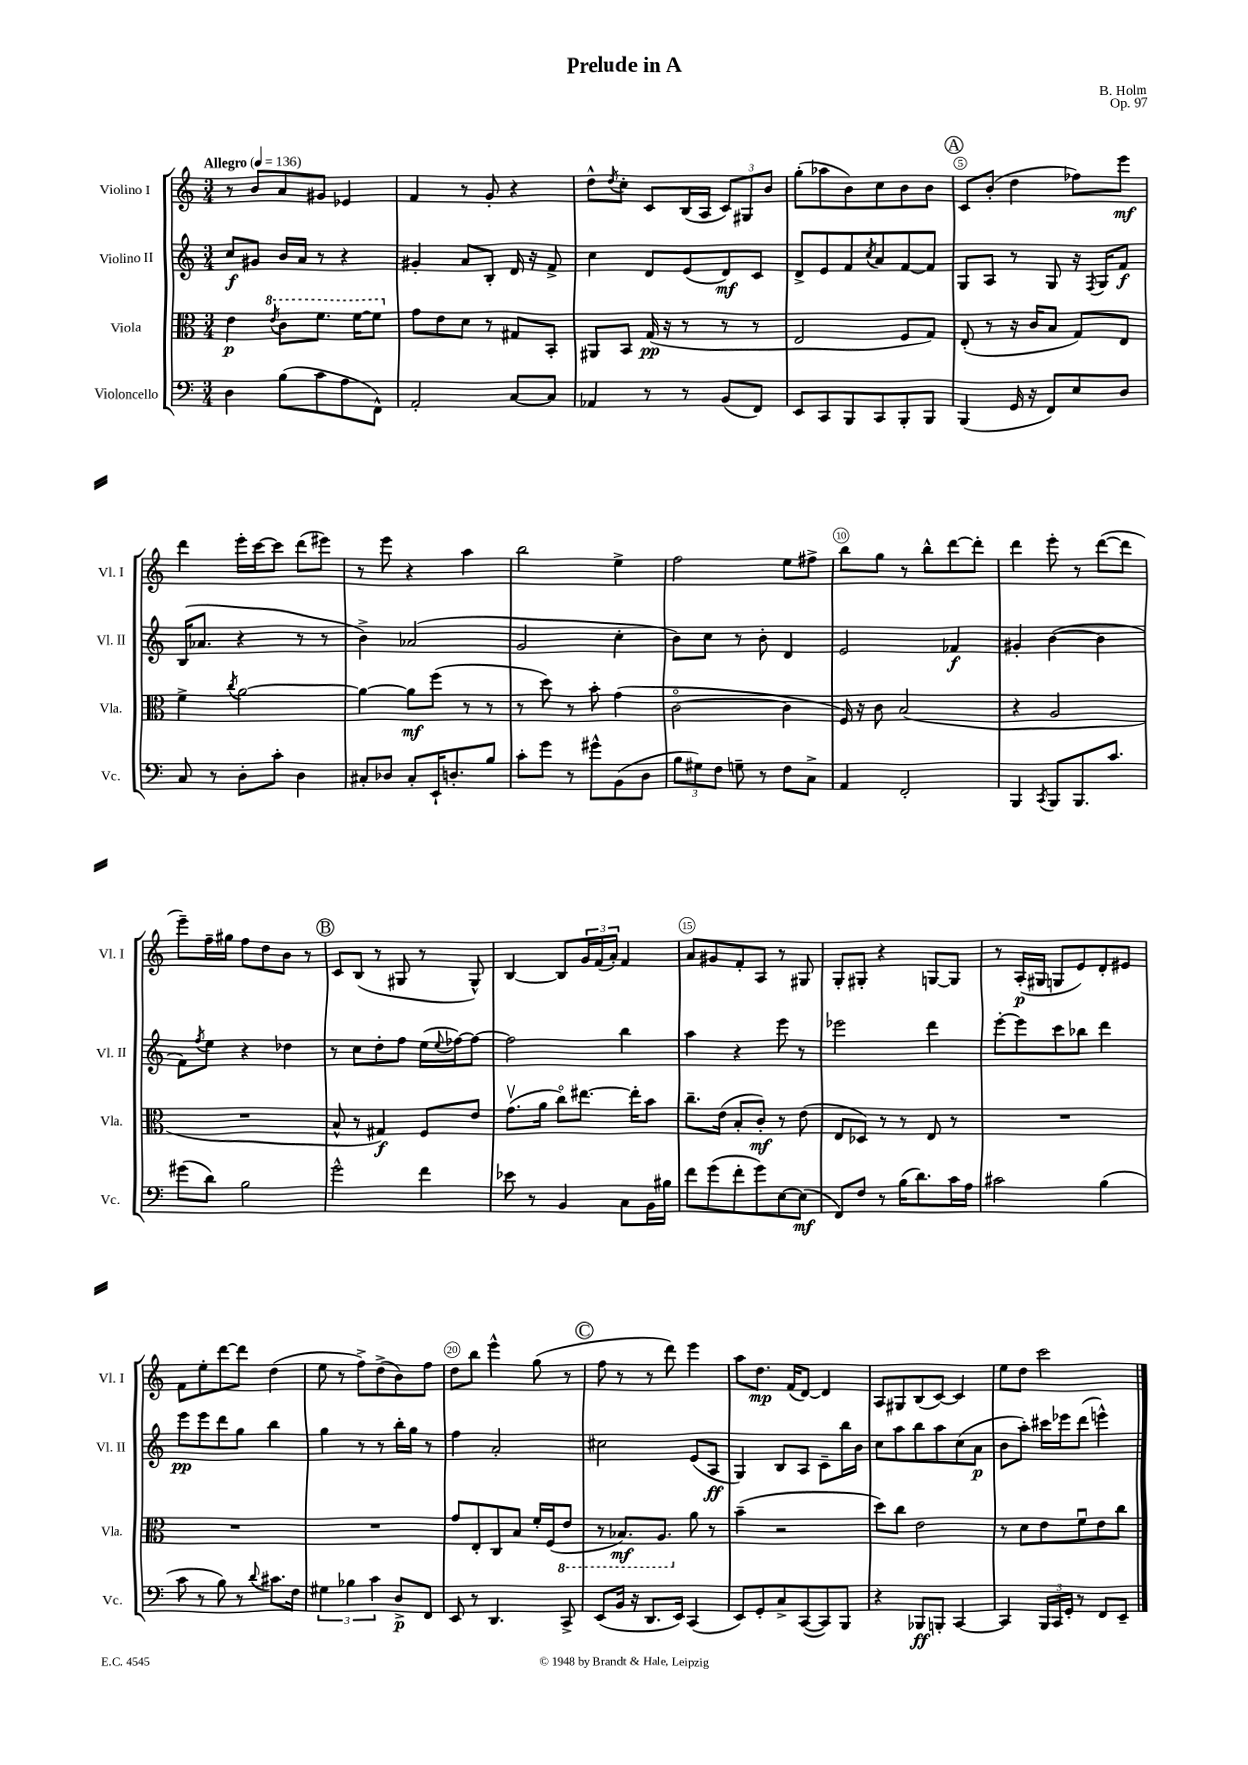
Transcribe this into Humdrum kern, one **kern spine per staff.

**kern	**kern	**kern	**kern
*staff4	*staff3	*staff2	*staff1
*clefF4	*clefC3	*clefG2	*clefG2
*k[]	*k[]	*k[]	*k[]
*M3/4	*M3/4	*M3/4	*M3/4
*MM136	*MM136	*MM136	*MM136
4D	4e	8cc	8r
.	.	8g#	8b
.	8qee	.	.
(8B	8cc	16b	8a
.	.	16a	.
8c	8.ff	8r	8g#
8A	.	4r	4e-
.	[16ff	.	.
8FF^^)	8ff]	.	.
=	=	=	=
2AA'	8g	4g#'	4f
.	8e	.	.
.	8d	8a	8r
.	8r	8B'	8g'
[8C	8G#	16d	4r
.	.	16r	.
8C]	8BB'	8f^	.
=	=	=	=
4AA-	8AA#	4cc	8dd^^
.	.	.	8qdd
.	8BB	.	8cc'
8r	(16G	8d	8c
.	16r	.	.
8r	8r	(8e	(16B
.	.	.	16A
(8BB	8r	8d)	12c)
.	.	.	12G#
8FF)	8r	8c	.
.	.	.	12b
=	=	=	=
8EE	2E	8d^	(8gg'
8CC	.	8e	8aa-
8BBB	.	8f	8b)
.	.	8qcc	.
8CC	.	8a	8cc
8BBB'	8F	[8f	8b
8BBB	8G)	8f]	8b
=	=	=	=
(4BBB	(8E'	8G	8c
.	8r	8A	(8b'
16GG	16r	8r	4dd
16r	16c	.	.
8FF)	8B	8G	.
8E	8G)	16r	8ff-)
.	.	8qF	.
.	.	16G	.
8D	8E	8f	8eee
=	=	=	=
8C	4f^	(16B	4ddd
.	.	8.a-	.
8r	.	.	.
.	8qcc	.	.
8D'	[2a	4r	16eee'
.	.	.	[16ccc
8c'	.	.	8ccc]
4D	.	8r	(8ddd
.	.	8r	8eee#)
=	=	=	=
8C#'	4a_	4b^)	8r
8D-	.	.	8eee
8C#'	8a]	(2a-	4r
16EE`	(8ff	.	.
8.D'	.	.	.
.	8r	.	4aa
8B	8r	.	.
=	=	=	=
8c'	8r	2g	2bb
8g	8dd)	.	.
8r	8r	.	.
8g#^^	8b'	.	.
(8BB	(4g	4cc'	4ee^
8D	.	.	.
=	=	=	=
12B	[2co	8b)	2ff
12G#)	.	.	.
.	.	8cc	.
12F	.	.	.
8G~	.	8r	.
8r	.	8b'	.
8F	4c]	4d	8ee
8C^	.	.	8ff#^
=	=	=	=
4AA	16F)	2e	8bb
.	16r	.	.
.	8c	.	8gg
2FF'	(2B	.	8r
.	.	.	8bb^^
.	.	4f-	[8ddd
.	.	.	8ddd']
=	=	=	=
4BBB	4r	4g#'	4ddd
8qCC	.	.	.
8BBB	2A	([4b	8eee'
8.BBB	.	.	8r
.	.	4b]	([8ddd
8.c	.	.	.
.	.	.	8ddd]
=	=	=	=
(8g#	2.r	8f)	8eee~)
.	.	8qff	.
8d)	.	8ee	16ff~
.	.	.	16gg#
2B	.	4r	8ff
.	.	.	8dd
.	.	4dd-	8b
.	.	.	8r
=	=	=	=
2g^^	8B^^	8r	8c
.	8r	8cc	(8B
.	4G#)	8dd'	8r
.	.	8ff	8G#
4f	8F	(16ee	8r
.	.	8qqee	.
.	.	[16ff-)	.
.	8e	8ff-_	8G#^^)
=	=	=	=
8e-	(8.gv	2ff-]	[4B
8r	.	.	.
.	16a	.	.
4BB	8cco)	.	8B]
.	[8.ee#	.	24g
.	.	.	(24f
.	.	.	24a')
8C	.	4bb	4f
.	16ee#']	.	.
16BB	8b	.	.
16B#	.	.	.
=	=	=	=
8f	8.cc~	4aa	8a
(8g	.	.	8g#
.	(16e	.	.
8f'	8B'	4r	8f'
8g)	8c')	.	8A
[8E	8r	8eee	8r
(8E]	(8e	8r	8G#
=	=	=	=
8FF)	8E	2eee-	8G'
8F	8D-)	.	8G#'
8r	8r	.	4r
(16B	8r	.	.
8.d)	.	.	.
.	8E	4ddd	[8G
16c	8r	.	8G]
16A	.	.	.
=	=	=	=
2c#	2.r	[8eee'	8r
.	.	8eee]	(16A'
.	.	.	16G#
.	.	8ccc	8G
.	.	8bb-	8e)
(4B	.	4ddd	8d'
.	.	.	8e#
=	=	=	=
8c	2.r	8eee	8f
8r	.	8eee	8ee'
8B)	.	8ddd	[8ddd
8r	.	8gg	8ddd]
8qqd	.	.	.
8.c#	.	4bb	(4dd
16F	.	.	.
=	=	=	=
6G#	2.r	4gg	8ee
.	.	.	8r
6B-	.	.	.
.	.	8r	8ff^)
6c	.	.	.
.	.	8r	(8dd^
8D^	.	16bb'	8b)
.	.	16gg	.
8FF	.	8r	8ff
=	=	=	=
8EE	8g	4ff	8dd
8r	8E'	.	8bb
4.DD	8C	2a'	4eee^^
.	8B	.	.
.	16f'	.	(8gg
.	(16F	.	.
8CC^	8E	.	8r
=	=	=	=
(8EE	8r	2cc#	8ff
16BB	8.BB-)	.	8r
16r	.	.	.
8.DD	.	.	8r
.	8.AA	.	.
.	.	.	8ddd)
16EE)	.	.	.
(4CC	8a	(8e	4eee
.	8r	8A	.
=	=	=	=
8EE)	(4b~	4G)	8aa
8GG'	.	.	8.dd
8C^	2r	8B	.
.	.	.	(16f
([8CC	.	8A	[8d)
8CC])	.	8c~	4d]
8BBB	.	16bb	.
.	.	16b	.
=	=	=	=
4r	8dd)	8cc	8A
.	8cc	8aa	8G#
8BBB-	2e	8bb	(8B
8BBB'	.	8aa	[8c)
[4CC	.	(8cc	4c]
.	.	8a	.
=	=	=	=
4CC]	8r	8b	8ee
.	8d	8aa')	8dd
24BBB	8e	16ccc#	2ccc
24CC	.	.	.
.	.	16eee-	.
24GG'	.	.	.
8r	8fu	(8ddd	.
8FF	8e	4eee^^)	.
8EE~	8cc	.	.
==	==	==	==
*-	*-	*-	*-
